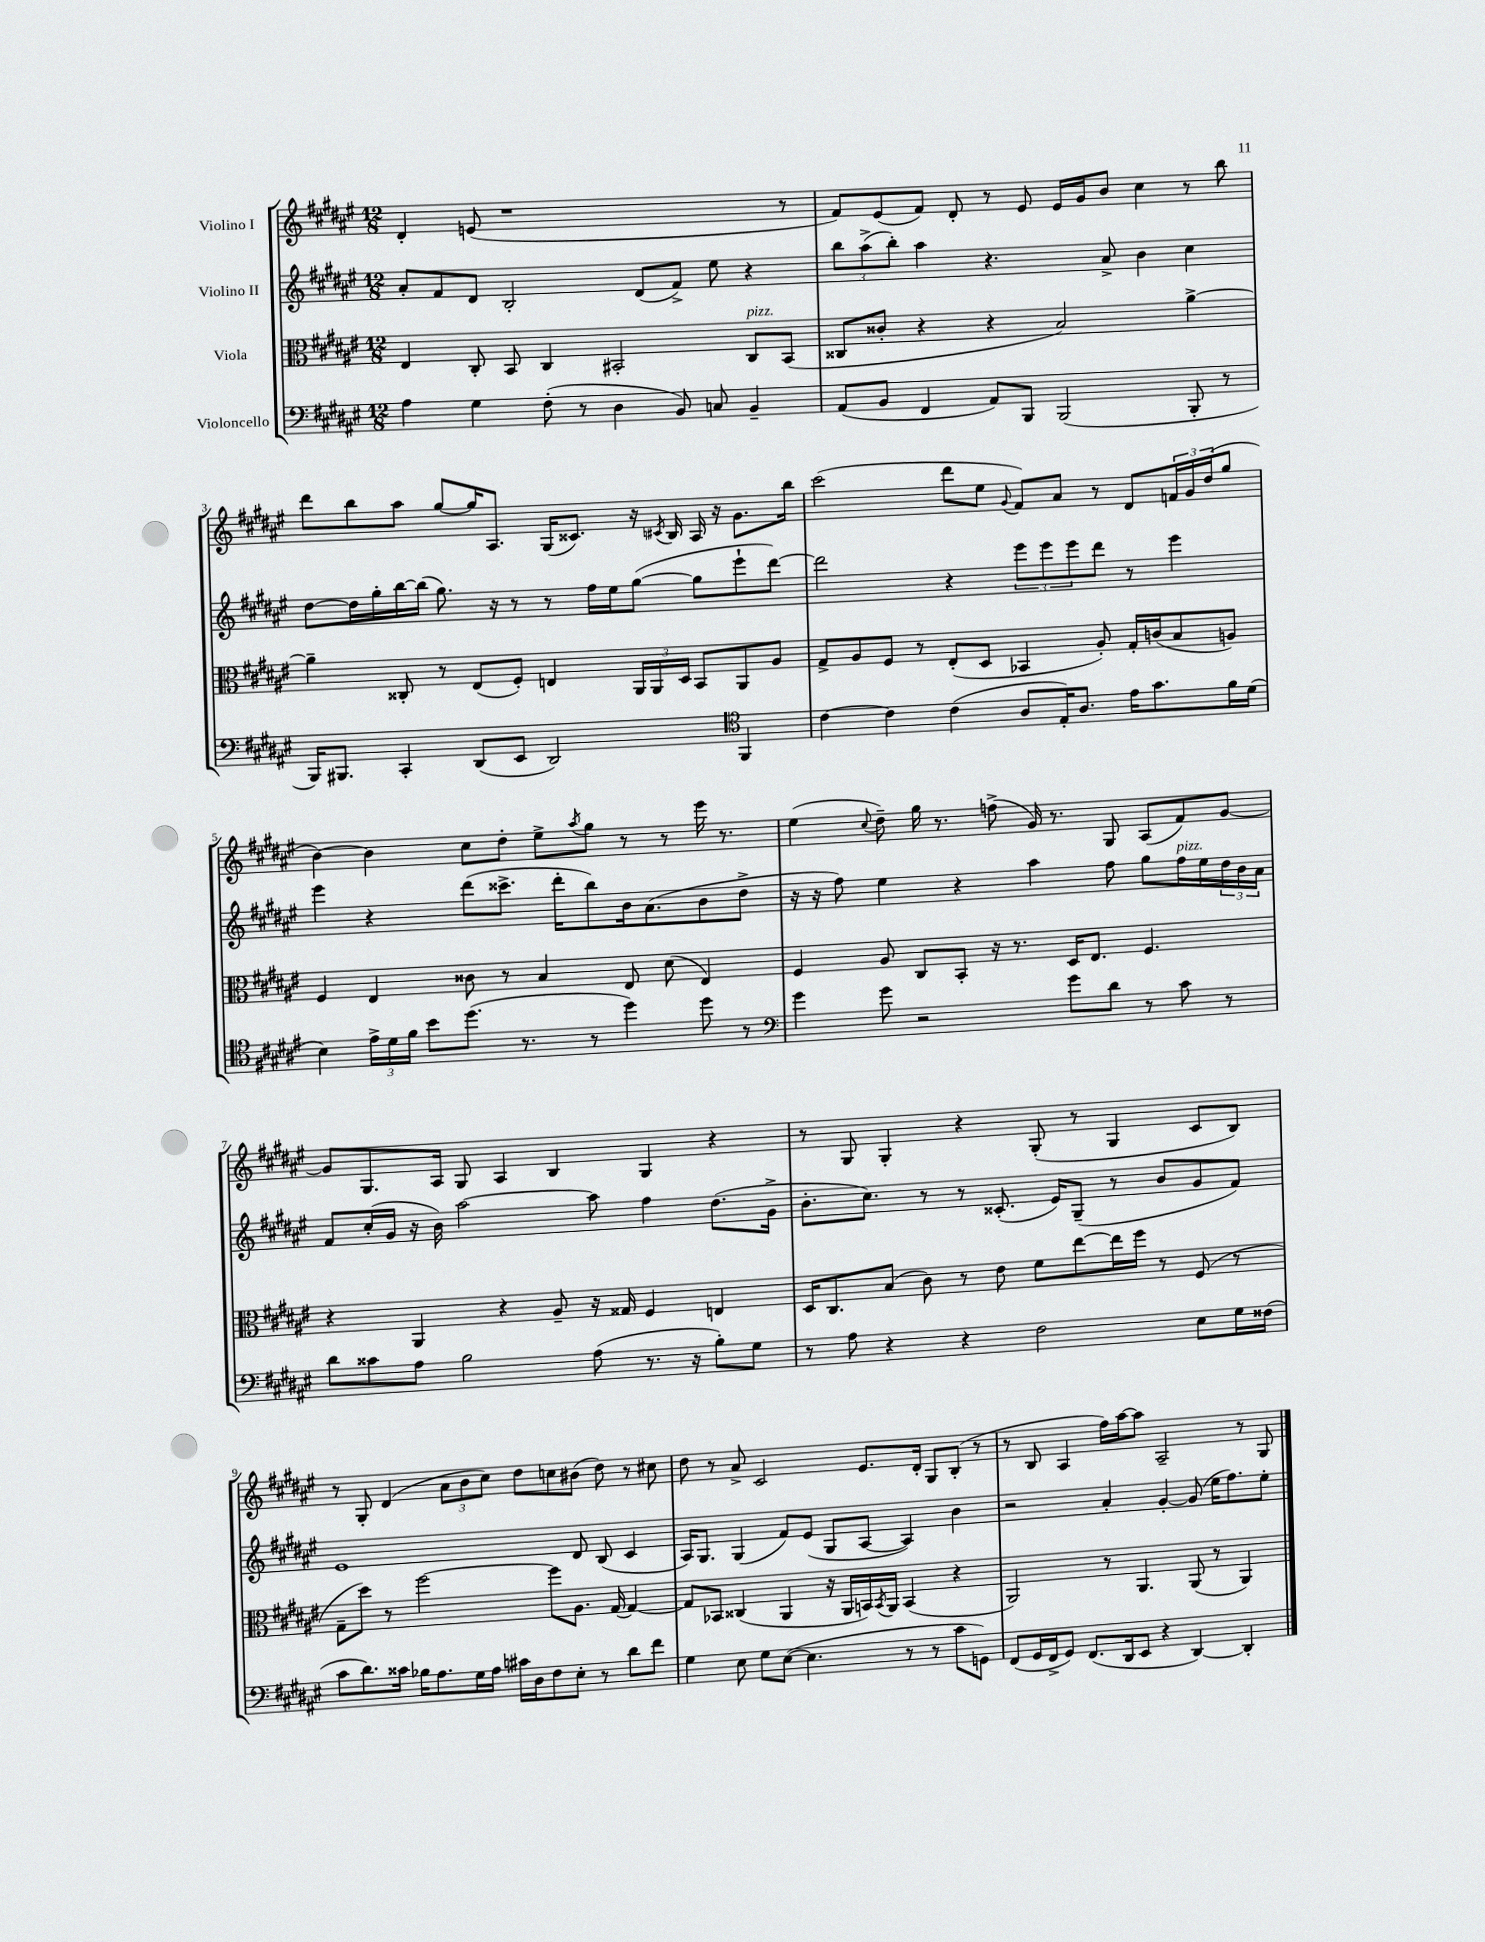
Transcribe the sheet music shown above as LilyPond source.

<<
\new StaffGroup <<
\new Staff = "s0" \with { instrumentName = "Violino I" } {
    \clef treble \key fis \major \numericTimeSignature \time 12/8
    dis'4-. e'8( r1 r8 |
    fis'8) eis'8( fis'8) dis'8-. r8 eis'8 eis'16 gis'16 b'8 cis''4 r8 b''8 |
    dis'''8 b''8 ais''8 gis''8~ gis''16 ais8. gis16( cisis'8.) r16 \acciaccatura { cis'8 } b16 ais16 r16 gis'8. b''16 |
    cis'''2( dis'''8 eis''8 \appoggiatura { gis'8 } fis'8) ais'8 r8 dis'8 \tuplet 3/2 { f'16 gis'16 dis''16( } gis''8 |
    b'4~) b'4 cis''8 dis''8-. eis''8-> \acciaccatura { ais''8 } gis''8 r8 r8 eis'''16 r8. |
    eis''4( \appoggiatura { cis''8 } dis''8--) gis''16 r8. f''8->( gis'16) r8. gis8 ais8( fis'8) gis'8~ |
    gis'8 gis8. ais16 gis8 ais4 b4 gis4 r4 |
    r8 gis8 gis4-. r4 gis8-.( r8 gis4 cis'8 b8) |
    r8 gis8-. dis'4( \tuplet 3/2 { ais'8 b'8 cis''8) } dis''8 c''8 bis'8( dis''8) r8 cis''8 |
    dis''8 r8 ais'8-> cis'2 eis'8. dis'16-. gis8 b8-.( r8 |
    r8 b8 ais4 fis''16) ais''16~ ais''8 ais2-- r8 gis8 \bar "|." |
}
\new Staff = "s1" \with { instrumentName = "Violino II" } {
    \clef treble \key fis \major \numericTimeSignature \time 12/8
    ais'8-. fis'8 dis'8 b2-. dis'8( fis'8->) eis''8 r4 |
    \tuplet 3/2 { b''8 ais''8->( b''8-.) } ais''4 r4. ais'8-> b'4 cis''4 |
    dis''8~ dis''16 gis''16-. b''16~ b''16( gis''8.) r16 r8 r8 fis''16 eis''16 gis''8~( gis''8 eis'''8-! dis'''8~) |
    dis'''2 r4 \tuplet 3/2 { eis'''8 eis'''8 eis'''8 } dis'''8 r8 eis'''4 |
    eis'''4 r4 dis'''8( cisis'''8.-> dis'''16-. b''8) b'16 ais'8.( b'8 dis''8-> |
    r16 r16 fis''8) eis''4 r4 ais''4 fis''8 gis''8 fis''16^\markup { \italic "pizz." } eis''16 \tuplet 3/2 { dis''16 b'16 ais'16 } |
    fis'8 cis''16-.( gis'16 r16 b'16) ais''2~ ais''8 fis''4 dis''8.( gis'16-> |
    b'8.-. cis''8.) r8 r8 cisis'8.-.( eis'16) gis8--( r8 b'8 gis'8 fis'8) |
    eis'1 dis'8 b8( cis'4 |
    ais16) gis8. gis4( fis'8) eis'8( gis8 ais8~ ais4) b'4 |
    r2 ais'4-. gis'4~-. gis'8( eis''16 fis''8.) eis''8-. \bar "|." |
}
\new Staff = "s2" \with { instrumentName = "Viola" } {
    \clef alto \key fis \major \numericTimeSignature \time 12/8
    eis4 cis8-. b,8 cis4 bis,2-. cis8^\markup { \italic "pizz." } bis,8( |
    cisis8 cisis'8-. r4 r4 b2) ais'4~-> |
    ais'4-- cisis8-. r8 eis8( fis8-.) e4 \tuplet 3/2 { ais,16 ais,16 dis16 } b,8 ais,8 ais8 |
    gis8-> ais8 fis8 r8 eis8-.( dis8 bes,4 ais8-.) gis16-. c'16( b8 a8) |
    fis4 eis4 cisis'8 r8 b4 eis8 dis'8( eis4) |
    fis4 ais8 cis8 b,8-. r16 r8. dis16 eis8. fis4. |
    r4 ais,4 r4 ais8-- r16 gisis16 fis4 e4 |
    dis16 cis8. b8( cis'8) r8 eis'8 fis'8 eis''8~ eis''16 fis''16 r8 fis8( r8 |
    gis8-- dis''8) r8 fis''2~ fis''8 ais8. gis16~ gis4~ |
    gis8 bes,8 cisis4( ais,4 r16 ais,16 b,16) \acciaccatura { b,8 } ais,16 b,4( r4 |
    ais,2) r8 ais,4. ais,8( r8 ais,4) \bar "|." |
}
\new Staff = "s3" \with { instrumentName = "Violoncello" } {
    \clef bass \key fis \major \numericTimeSignature \time 12/8
    ais4 gis4 fis8-.( r8 dis4 b,8) c8 b,4-- |
    ais,8( b,8 fis,4 ais,8) b,,8 b,,2( b,,8-. r8 |
    b,,16) bis,,8. cis,4-. dis,8( eis,8 dis,2) \clef tenor fis,4 |
    cis'4~ cis'4 cis'4( ais8 eis16-.) ais8. eis'16 gis'8. fis'16 dis'16( |
    b4) \tuplet 3/2 { eis'16-> dis'16 fis'16 } b'8 dis''8.( r8. r8 dis''4) dis''8 r8 |
    \clef bass gis'4 gis'8 r2 gis'8 dis'8 r8 cis'8 r8 |
    dis'8 cisis'8 ais8 b2 ais8( r8. r16 b8-.) gis8 |
    r8 ais8 r4 r4 fis2 eis8 gis16 fisis16( |
    cis'8 dis'8.) cisis'16 bes16 ais8. gis16 ais16 cis'16 dis16 fis8 eis8-. r8 dis'8 fis'8 |
    gis4 eis8 gis8 eis8~( eis4. r8 r8 cis'8 g,8) |
    fis,8( gis,16 fis,16-> gis,8) fis,8.( dis,16 eis,8 r4 dis,4~) dis,4-. \bar "|." |
}
>>
>>
